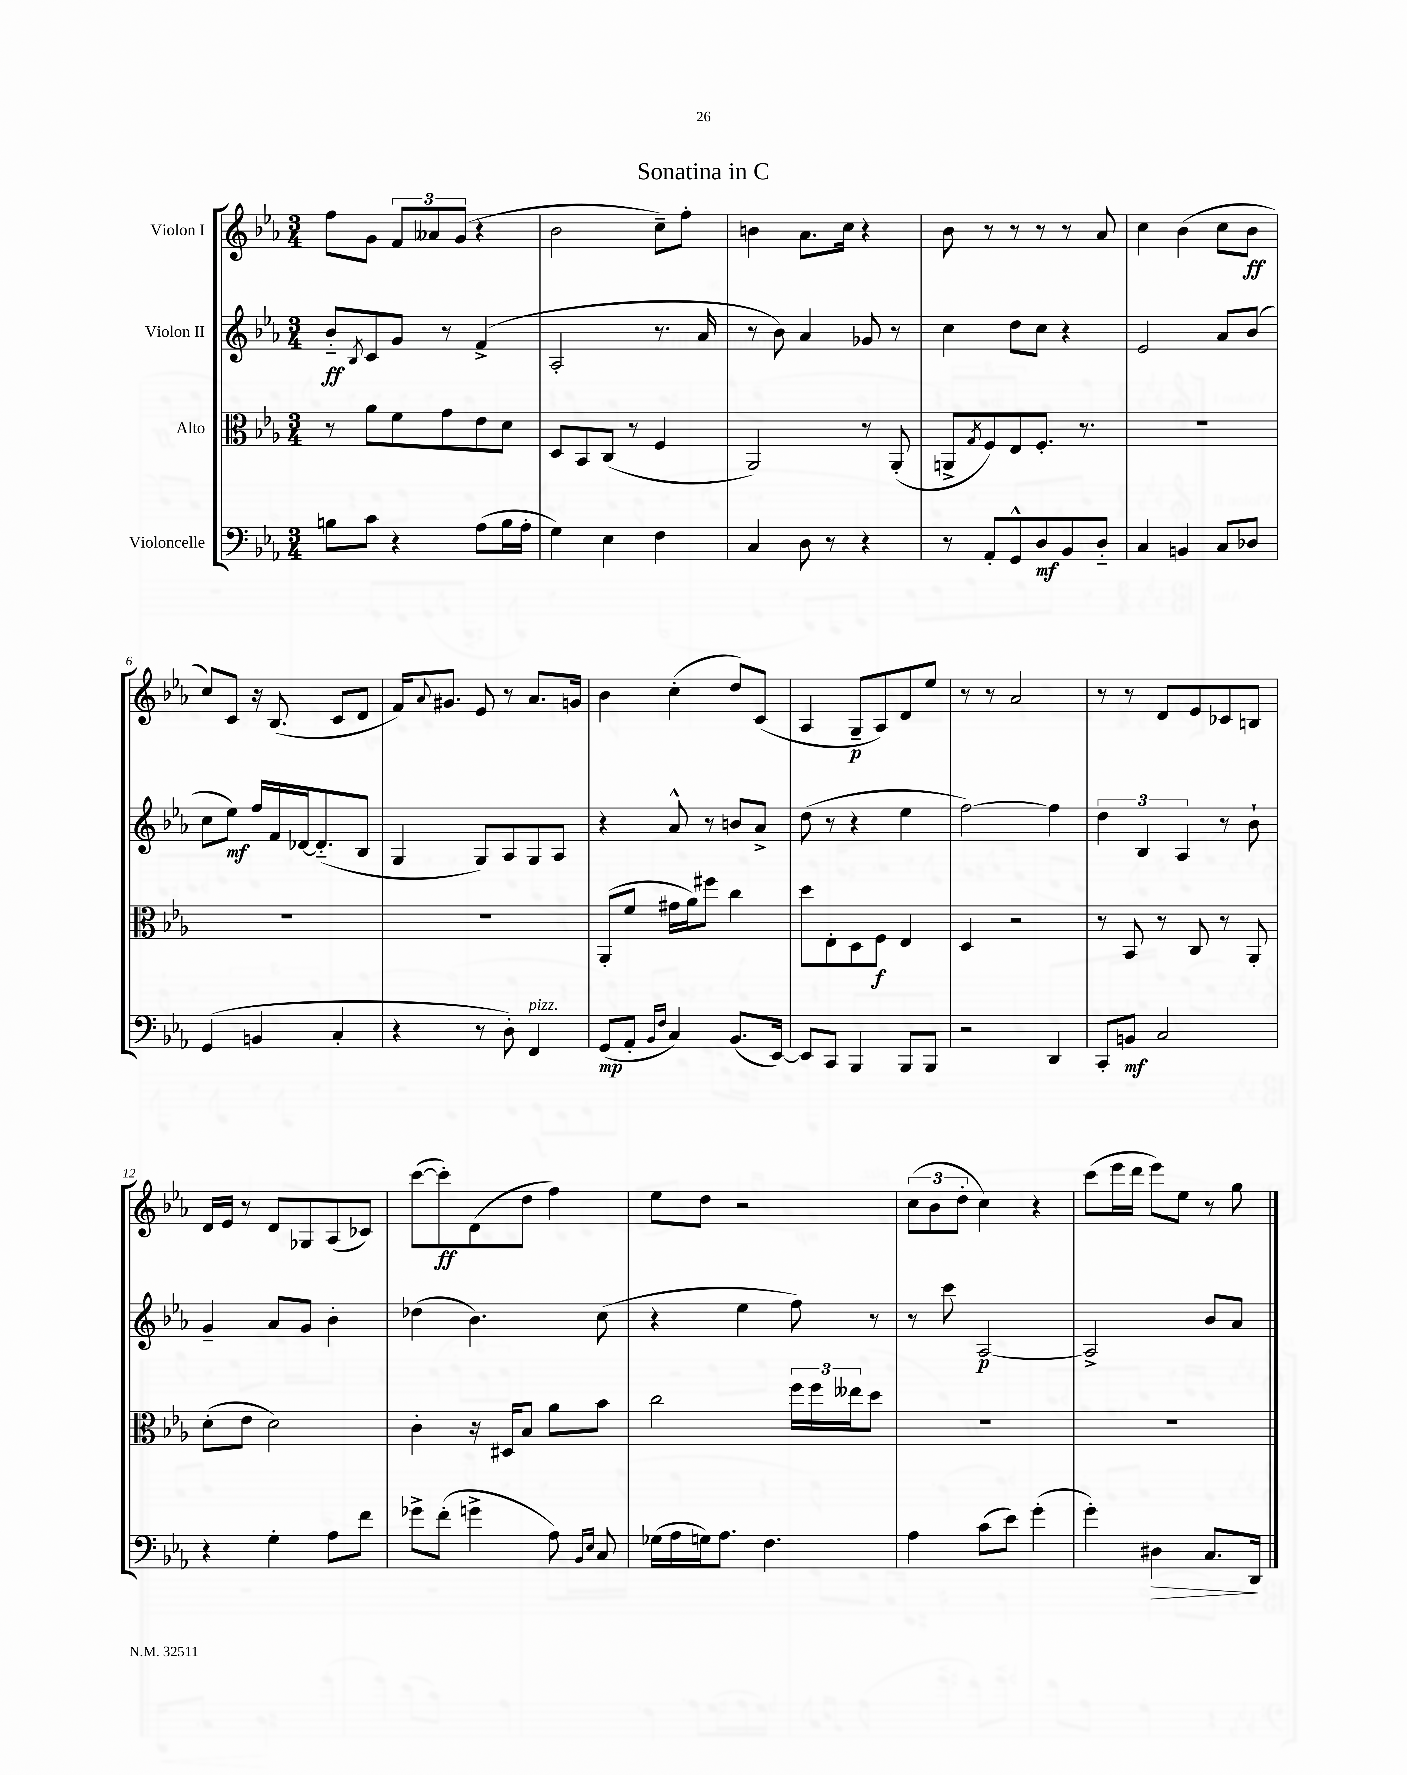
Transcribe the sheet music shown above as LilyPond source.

\header { title = "Sonatina in C" }
<<
\new StaffGroup <<
\new Staff = "s0" \with { instrumentName = "Violon I" } {
    \clef treble \key ees \major \numericTimeSignature \time 3/4
    f''8 g'8 \tuplet 3/2 { f'8 aeses'8 g'8( } r4 |
    bes'2 c''8--) f''8-. |
    b'4 aes'8. c''16 r4 |
    bes'8 r8 r8 r8 r8 aes'8 |
    c''4 bes'4( c''8 bes'8\ff |
    c''8) c'8 r16 bes8.( c'8 d'8 |
    f'16) \appoggiatura { aes'8 } gis'8. ees'8 r8 aes'8. g'16 |
    bes'4 c''4-.( d''8) c'8( |
    aes4 g8--\p aes8) d'8 ees''8 |
    r8 r8 aes'2 |
    r8 r8 d'8 ees'8 ces'8 b8 |
    d'16 ees'16 r8 d'8 ges8 aes8( ces'8) |
    c'''8~( c'''8-.\ff) d'8( d''8 f''4) |
    ees''8 d''8 r2 |
    \tuplet 3/2 { c''8( bes'8 d''8-. } c''4) r4 |
    c'''8( ees'''16 d'''16 ees'''8) ees''8 r8 g''8 \bar "|." |
}
\new Staff = "s1" \with { instrumentName = "Violon II" } {
    \clef treble \key ees \major \numericTimeSignature \time 3/4
    bes'8-_\ff \acciaccatura { bes8 } c'8 g'8 r8 f'4->( |
    aes2-. r8. aes'16 |
    r8 bes'8) aes'4 ges'8 r8 |
    c''4 d''8 c''8 r4 |
    ees'2 aes'8 bes'8( |
    c''8 ees''8\mf) f''16 f'16 des'16~ des'8.-_( bes8 |
    g4 g8) aes8 g8 aes8 |
    r4 aes'8-^ r8 b'8 aes'8-> |
    d''8( r8 r4 ees''4 |
    f''2~) f''4 |
    \tuplet 3/2 { d''4 bes4 aes4 } r8 bes'8-! |
    g'4-- aes'8 g'8 bes'4-. |
    des''4( bes'4.) c''8( |
    r4 ees''4 f''8) r8 |
    r8 c'''8 aes2~\p |
    aes2-> bes'8 aes'8 \bar "|." |
}
\new Staff = "s2" \with { instrumentName = "Alto" } {
    \clef alto \key ees \major \numericTimeSignature \time 3/4
    r8 aes'8 f'8 g'8 ees'8 d'8 |
    d8 bes,8 c8( r8 f4 |
    aes,2) r8 aes,8-.( |
    a,8-> \acciaccatura { g8 } f8) ees8 f8.-. r8. |
    R2. |
    R2. |
    R2. |
    aes,8-.( f'8 gis'16 aes'16) fis''8 c''4 |
    d''8 ees8-. d8 f8\f ees4 |
    d4 r2 |
    r8 bes,8 r8 c8 r8 aes,8-. |
    d'8-.( ees'8 d'2) |
    c'4-. r16 dis16 bes8 aes'8 bes'8 |
    c''2 \tuplet 3/2 { f''16 f''16 eeses''16 } d''8 |
    R2. |
    R2. \bar "|." |
}
\new Staff = "s3" \with { instrumentName = "Violoncelle" } {
    \clef bass \key ees \major \numericTimeSignature \time 3/4
    b8 c'8 r4 aes8( b16 aes16-. |
    g4) ees4 f4 |
    c4 d8 r8 r4 |
    r8 aes,8-. g,8-^ d8\mf bes,8 d8-_ |
    c4 b,4 c8 des8 |
    g,4( b,4 c4-. |
    r4 r8 d8-.) f,4^\markup { \italic "pizz." } |
    g,8\mp( aes,8-. \grace { bes,16 f16 } c4) bes,8.( ees,16~) |
    ees,8 c,8 bes,,4 bes,,8 bes,,8 |
    r2 d,4 |
    c,8-. b,8\mf c2 |
    r4 g4-. aes8 f'8 |
    ges'8-> f'8-.( g'4-> aes8) \grace { bes,16 ees16 } c8 |
    ges16( aes16 g16) aes8. f4. |
    aes4 c'8( ees'8) g'4-.( |
    g'4-.) dis4\> c8. d,16\! \bar "|." |
}
>>
>>
